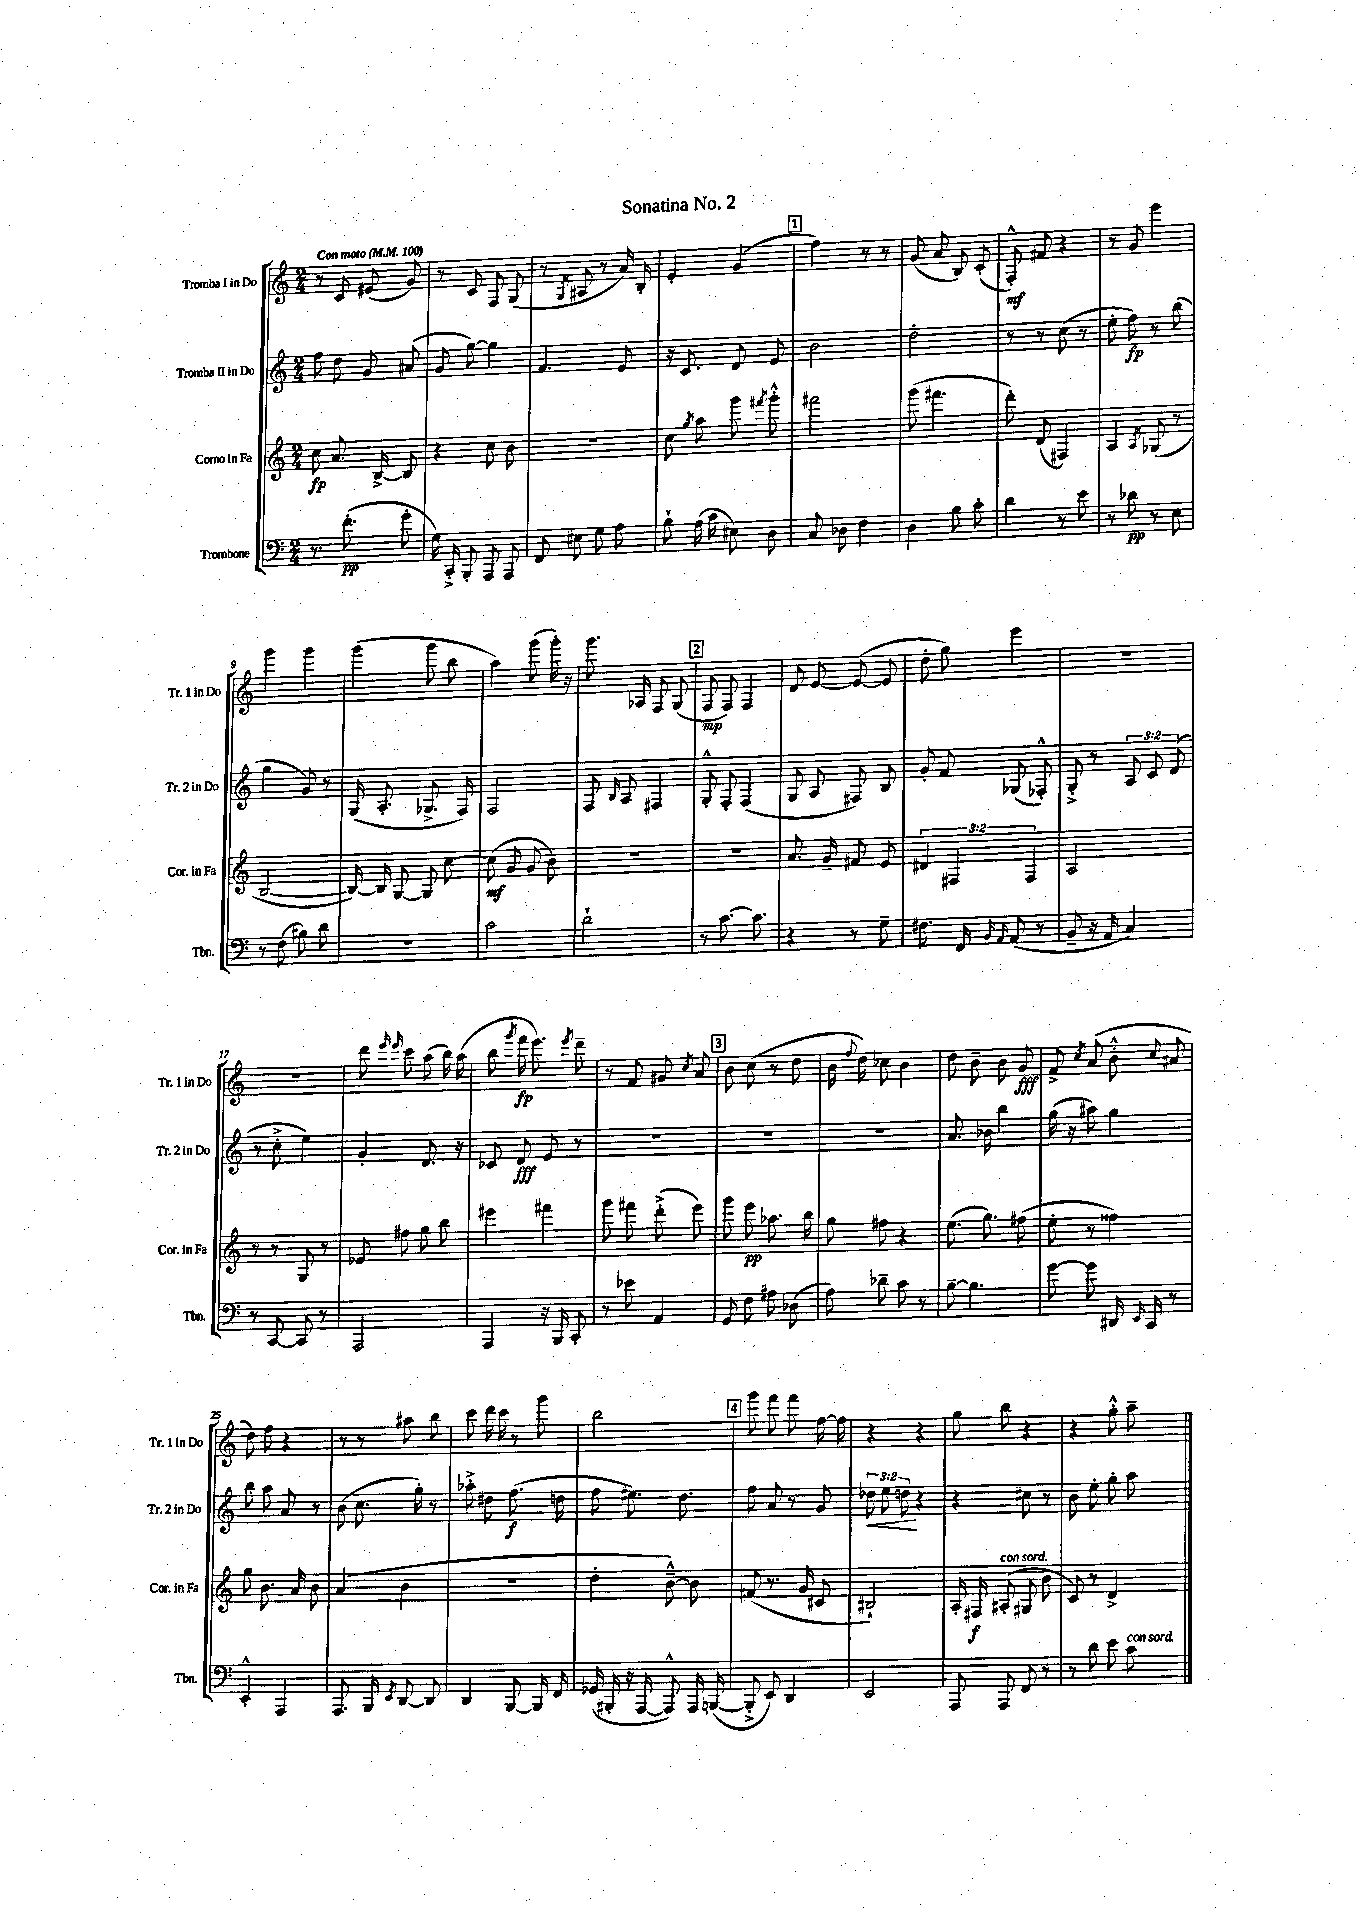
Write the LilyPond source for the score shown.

\header { title = "Sonatina No. 2" }
<<
\new StaffGroup <<
\new Staff = "s0" \with { instrumentName = "Tromba I in Do" shortInstrumentName = "Tr. 1 in Do" } {
    \clef treble \key c \major \numericTimeSignature \time 2/4 \tempo "Con moto" 4 = 100
    \autoBeamOff r8 c'8 eis'8( g'8) |
    r8 c'8 f8 g8( |
    r8 \acciaccatura { g8 } ais8 r8 a'16) b16-. |
    e'4-. g'4( |
    \mark \markup { \box "1" } f''4) r8 r8 |
    g'8( a'8 b8) c'8-.( |
    f8-.-^\mf) fis'8 r4 |
    r8 g'8 e'''4 |
    g'''4 g'''4 |
    g'''4( g'''8 b''8 |
    a''4) g'''8( g'''16-.) r16 |
    g'''8. aes16 f8 g8( |
    \mark \markup { \box "2" } f8\mp f8) f4 |
    d'8 e'8~ e'8~( e'8 |
    d''8-. g''8) e'''4 |
    R2 |
    R2 |
    d'''8 \grace { e'''16 e'''16 } c'''8 a''8( b''16) a''16( |
    b''8 \acciaccatura { g'''8 } f'''16\fp e'''8.) \acciaccatura { e'''8 } d'''8-- |
    r8 f'8 gis'8 \acciaccatura { c''8 } a'8 |
    \mark \markup { \box "3" } b'8 c''8( r8 d''8 |
    b'16 \appoggiatura { f''8 } d''16) ces''8 b'4 |
    d''8 b'8-- b'8 g'8\fff |
    f'8-> \acciaccatura { c''8 } a'8( b'8-.-^ \appoggiatura { c''8 } ais'8 |
    d''8) f''8 r4 |
    r8 r8 ais''8 b''8 |
    c'''8 d'''16 c'''16 r8 g'''8 |
    b''2 |
    \mark \markup { \box "4" } g'''8 f'''8 f'''8 f''16~ f''16 |
    r4 r4 |
    g''8 b''8 r4 |
    r4 g''8-.-^ a''8-- \bar "|." |
}
\new Staff = "s1" \with { instrumentName = "Tromba II in Do" shortInstrumentName = "Tr. 2 in Do" } {
    \clef treble \key c \major \numericTimeSignature \time 2/4 \override Staff.TupletNumber.text = #tuplet-number::calc-fraction-text
    \autoBeamOff f''8 d''8 g'8 ais'8( |
    g'8 g''8~) g''4 |
    f'4. e'8 |
    r16 c'8. d'8 e'8 |
    \mark \markup { \box "1" } b'2 |
    d''2-. |
    r8 r8 c''8( r8 |
    e''8-. f''8\fp) r8 b''8( |
    g''4 g'8) r8 |
    g16( a8.-. ges8.-> f16) |
    f2 |
    f8 \grace { b16 } a8 fis4 |
    \mark \markup { \box "2" } g8-.-^ f8-. f4( |
    g8 a8 fis8) b8 |
    g'8-. f'8 ges8( fes8-.-^) |
    g8-.-> r8 \tuplet 3/2 { a8 c'8 d'8( } |
    r8 c''8-.-> e''4) |
    g'4-. d'8. r16 |
    ces'8 d'8\fff e'8 r8 |
    R2 |
    \mark \markup { \box "3" } R2 |
    R2 |
    a'8. bes'16 b''4 |
    g''16( r16 ais''8) g''4 |
    b''8 a''8 a'8 r8 |
    b'8( c''8. g''16-.) r8 |
    aes''8-.-> dis''8 f''8.\f( d''16 |
    f''8 eis''8.) d''8. |
    \mark \markup { \box "4" } f''8 a'8 r8 g'8 |
    \tuplet 3/2 { des''8\< e''8 d''8\! } r4 |
    r4 cis''8 r8 |
    b'8 e''8-. g''8-. a''8 \bar "|." |
}
\new Staff = "s2" \with { instrumentName = "Corno in Fa" shortInstrumentName = "Cor. in Fa" } {
    \clef treble \key c \major \numericTimeSignature \time 2/4 \override Staff.TupletNumber.text = #tuplet-number::calc-fraction-text
    \autoBeamOff c''8\fp a'8. b16~-> b8 |
    r4 c''8 b'8 |
    R2 |
    c''8 \acciaccatura { g''8 } a''8 g'''8 \acciaccatura { fis'''8 } g'''8-.-^ |
    \mark \markup { \box "1" } fis'''2 |
    g'''8( fis'''4. |
    d'''8-.) d'8( fis4) |
    a4 \acciaccatura { a8 } ges8( r8 |
    b2~ |
    b16~) b16 g8~ g8 c''8~ |
    c''8\mf( g'8 g'8 b'8) |
    r2 |
    \mark \markup { \box "2" } R2 |
    a'8. g'16-- fis'8 e'8 |
    \tuplet 3/2 { dis'4 fis4 fis4 } |
    a2 |
    r8 r8 g8 r8 |
    ees'8 fis''8 g''8 b''8 |
    eis'''4 fis'''4 |
    g'''8 fis'''8 d'''8-.->( e'''8) |
    \mark \markup { \box "3" } g'''8 e'''8\pp aes''8. b''16 |
    g''8 fis''8 r4 |
    e''8.( g''8.) fis''8( |
    e''8-. r8 fisis''4) |
    g''8 b'8. a'16 b'8 |
    a'4( b'4 |
    R2 |
    d''4-. b'8~---^) b'8 |
    \mark \markup { \box "4" } fis'8( r8. g'16 cis'8 |
    bis2-!) |
    a16-. fis16\f ais8-.^\markup { \italic "con sord." }( gis8 b'8 |
    c'8) r8 d'4-> \bar "|." |
}
\new Staff = "s3" \with { instrumentName = "Trombone" shortInstrumentName = "Tbn." } {
    \clef bass \key c \major \numericTimeSignature \time 2/4
    \autoBeamOff r8. f'8.-.\pp( g'8-. |
    g16) c,16-.-> b,,8-. a,,8 a,,8 |
    f,8 eis8 g8 a8 |
    b8-! a16( c'16 eis8) d8 |
    \mark \markup { \box "1" } c8 des8 f4 |
    d4 b8 c'8-. |
    d'4 r8 e'8 |
    r8 des'8\pp r8 e8 |
    r8 f8( bis8) d'8 |
    r2 |
    c'2 |
    d'2-! |
    \mark \markup { \box "2" } r8 c'8.~ c'8. |
    r4 r8 g8-- |
    fis8. f,16 \grace { b,16 a,16 } a,8( r8 |
    b,8-- r16 a,16 c4) |
    r8 c,8~ c,8 r8 |
    a,,2 |
    a,,4 r16 b,,16 c,8-. |
    r8 ees'8 a,4 |
    \mark \markup { \box "3" } g,8 f8 ais8 des8( |
    a8) des'8-- c'8 r8 |
    b8~-- b4. |
    g'8~ g'8 dis,16 \grace { e,16 } c,16 r8 |
    e,4-.-^ a,,4 |
    a,,8. b,,16 \acciaccatura { e,8 } d,8~ d,8 |
    d,4 b,,8~ b,,16 f,16 |
    ges,16( bis,,16-. r16 a,,16~ a,,8-^) a,,16 b,,16~( |
    \mark \markup { \box "4" } b,,8-.-> e,8) d,4 |
    e,2 |
    a,,8 a,,8 f,8 r8 |
    r8 d'8 e'8 c'8^\markup { \italic "con sord." } \bar "|." |
}
>>
>>
